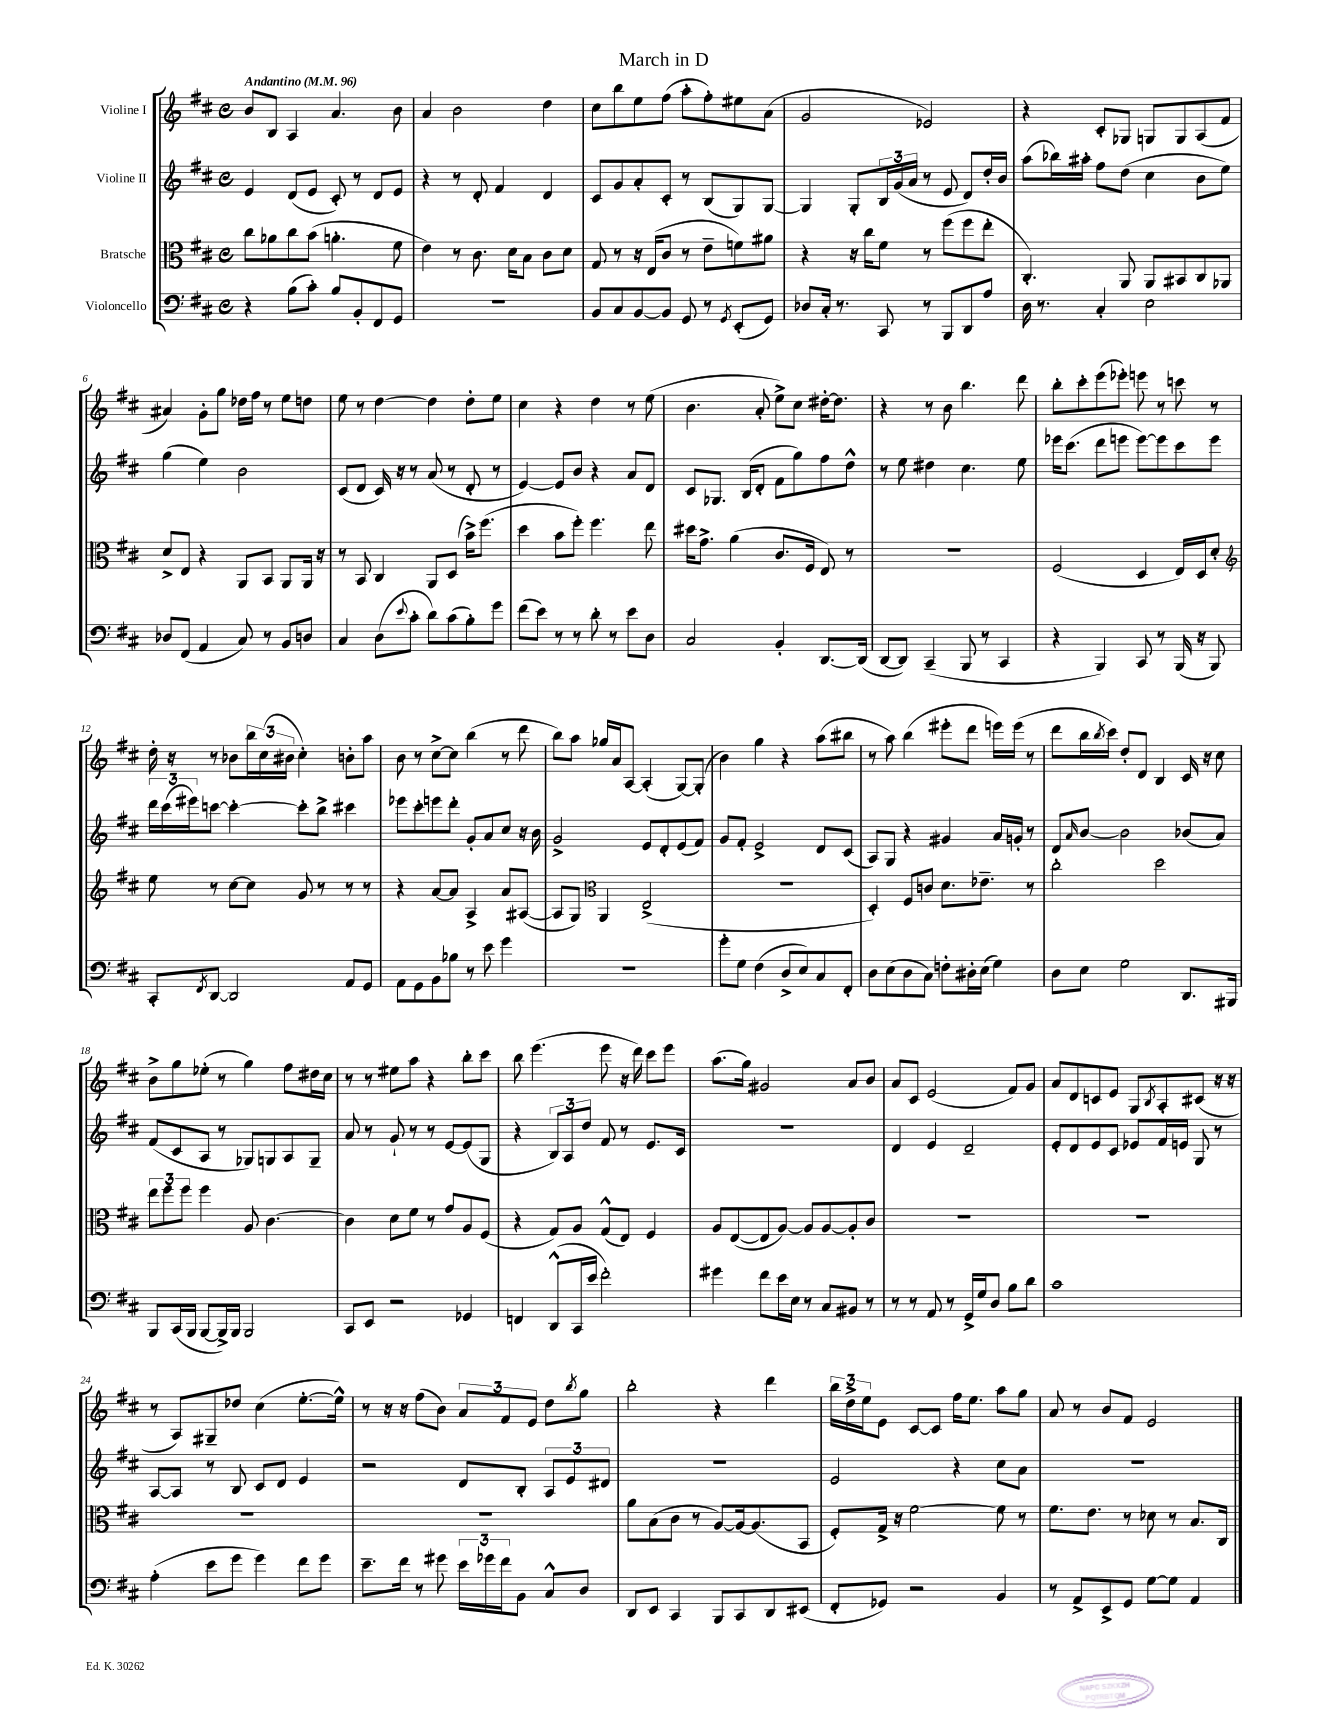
\header { title = "March in D" }
<<
\new StaffGroup <<
\new Staff = "s0" \with { instrumentName = "Violine I" } {
    \clef treble \key d \major \defaultTimeSignature \time 4/4 \tempo "Andantino" 4 = 96
    b'8 b8 a4 a'4. b'8 |
    a'4 b'2 d''4 |
    cis''8 b''8 e''8 fis''8( a''8-. fis''8-.) eis''8 a'8( |
    g'2 ees'2) |
    r4 cis'8-. ges8 g8 g8 a8( fis'8 |
    ais'4) g'8-. g''8 des''16 fis''16 r8 e''8 d''8 |
    e''8 r8 d''4~ d''4 d''8-. e''8 |
    cis''4 r4 d''4 r8 e''8( |
    b'4. a'8-. e''8->) cis''8 dis''16~-. dis''8. |
    r4 r8 b'8 b''4. d'''8 |
    b''8-. cis'''8-. e'''8( ees'''8-.) e'''8 r8 c'''8 r8 |
    d''16-. r16 r8 bes'8 \tuplet 3/2 { b''16 cis''16( bis'16 } cis''4-.) b'8-. a''8 |
    b'8 r8 cis''8~-> cis''8 b''4( r8 d'''8 |
    b''8) a''8 ges''16 a'16 a8~ a4-.( g8~) g8-.( |
    b'4) g''4 r4 a''8( bis''8 |
    r8 a''8) b''4( eis'''8-. d'''8 e'''16) e'''16( r8 |
    d'''8 b''16 \acciaccatura { b''8 } cis'''16) d''8-. d'8 b4 cis'16 r16 cis''8 |
    b'8-> g''8 ees''8-.( r8 g''4) fis''8 dis''16 cis''16 |
    r8 r8 eis''8 a''8 r4 b''8-. cis'''8 |
    b''8 e'''4.( e'''8 r16 d'''16) cis'''8 e'''8 |
    a''8.( g''16) gis'2 a'8 b'8 |
    a'8 cis'8 e'2( fis'8) g'8 |
    a'8 d'8 c'8 e'8 g8 \acciaccatura { b8 } a8-. cis'8( r16 r16 |
    r8 a8) gis8-- des''8 cis''4( e''8.~-. e''16-^) |
    r8 r16 r16 fis''8( b'8) \tuplet 3/2 { a'8 fis'8 e'8 } d''8 \acciaccatura { b''8 } g''8 |
    b''2-. r4 d'''4 |
    \tuplet 3/2 { b''16 d''16-> e''16 } e'8 cis'8~ cis'8 fis''16 e''8. a''8 g''8 |
    a'8 r8 b'8 fis'8 e'2 \bar "|." |
}
\new Staff = "s1" \with { instrumentName = "Violine II" } {
    \clef treble \key d \major \defaultTimeSignature \time 4/4
    e'4 d'8( e'8 cis'8-.) r8 d'8 e'8 |
    r4 r8 d'8-. fis'4 d'4 |
    cis'8 g'8 a'8-. cis'8-. r8 b8( g8) g8~ |
    g4 g8-. \tuplet 3/2 { b16 g'16( a'16 } r8 e'8 d'8) d''16-. b'16 |
    a''8( bes''16) ais''16-. fis''8 d''8( cis''4 b'8 e''8) |
    g''4( e''4) b'2 |
    cis'8( d'8 cis'16) r16 r8 a'8( r8 d'8-. r8 |
    e'4~) e'8 b'8 r4 a'8 d'8 |
    cis'8 ges8. b16( d'8-. fis'8 g''8) fis''8 d''8-^ |
    r8 e''8 dis''4 cis''4. e''8 |
    ees'''16 cis'''8.( d'''8 e'''8 e'''8~) e'''8 cis'''8 e'''8 |
    \tuplet 3/2 { d'''16 cis'''16( eis'''16) } c'''8~ c'''4~-. c'''8-. b''8-> cis'''4 |
    ees'''8 cis'''8-. e'''8 d'''8-. g'8-. a'8 cis''8 r16 b'16 |
    g'2-> e'8 d'8-. e'8( fis'8) |
    g'8 fis'8-. e'2-> d'8 cis'8( |
    a8) g8 r4 gis'4 a'16 g'16-. r8 |
    d'8 \grace { a'16 } b'8~ b'2 bes'8( a'8) |
    fis'8( cis'8 a8 r8 ges8) g8 a8 g8-- |
    a'8 r8 g'8-! r8 r8 e'8~ e'8( g8 |
    r4 \tuplet 3/2 { b8) a8 d''8 } fis'8 r8 e'8. cis'16 |
    R1 |
    d'4 e'4 d'2-- |
    e'8-. d'8 e'8 cis'8 ees'8 fis'16 e'16 g8 r8 |
    a8~ a8 r8 b8 cis'8 d'8 e'4 |
    r2 d'8 b8-. \tuplet 3/2 { a8 e'8 dis'8 } |
    r1 |
    e'2 r4 cis''8 a'8 |
    R1 \bar "|." |
}
\new Staff = "s2" \with { instrumentName = "Bratsche" } {
    \clef alto \key d \major \defaultTimeSignature \time 4/4
    cis''8 aes'8 cis''8 b'8( a'4.-. fis'8 |
    e'4) r8 cis'8. d'16 b8 cis'8 d'8 |
    g8 r8 r16 e16( cis'8 r8 e'8-- f'8) ais'8 |
    r4 r16 cis''16 fis'8 r8 fis''8( fis''8 e''8-. |
    cis4.-.) a,8 a,8 bis,8 cis8 aes,8 |
    d'8-> e8 r4 a,8 b,8 a,8 a,16 r16 |
    r8 b,8 cis4 a,8 d8( b'16->) fis''8.( |
    d''4 b'8 fis''8-.) fis''4. e''8 |
    dis''16 g'8.-> a'4( cis'8. fis16 e8) r8 |
    R1 |
    fis2( d4 e16) d16 d'8-. |
    \clef treble e''8 r8 cis''8~ cis''8 g'8 r8 r8 r8 |
    r4 a'8~ a'8 a4-> a'8 ais8~( |
    ais8 g8) \clef alto a,4 e2->( |
    R1 |
    d4-.) fis8 c'8 d'8. ees'8.-- r8 |
    cis''2-. d''2 |
    \tuplet 3/2 { e''8 fis''8 fis''8 } fis''4 a8 cis'4.~ |
    cis'4 d'8 fis'8 r8 g'8 a8 fis8( |
    r4 g8) a8 g8-^( e8) fis4 |
    a8 e8~( e8 a8~) a8 a8~ a8-. cis'8 |
    R1 |
    R1 |
    R1 |
    R1 |
    a'8 b8( cis'8 r8 a8~) a16~ a8.( b,8 |
    fis8-.) g16-> r16 fis'2~ fis'8 r8 |
    fis'8. e'8. r8 des'8 r8 b8. cis16 \bar "|." |
}
\new Staff = "s3" \with { instrumentName = "Violoncello" } {
    \clef bass \key d \major \defaultTimeSignature \time 4/4
    r4 b8( cis'8-.) b8 b,8-. fis,8 g,8 |
    R1 |
    b,8 cis8 b,8~ b,8 g,8 r8 \acciaccatura { g,8 } e,8-.( g,8) |
    des8 cis16-. r8. cis,8 r8 b,,8 d,8 a8 |
    d16 r8. cis4-. e2 |
    des8 fis,8( a,4 cis8) r8 b,8 d8 |
    cis4 d8( \appoggiatura { e'8 } cis'8-. d'8) cis'8( b8-.) g'8 |
    fis'8( e'8) r8 r8 d'8-. r8 e'8 d8 |
    cis2 b,4-. d,8.~ d,16( |
    d,8~ d,8) cis,4--( b,,8 r8 cis,4 |
    r4 b,,4) cis,8 r8 b,,16( r16 b,,8) |
    cis,8-. \acciaccatura { fis,8 } d,8~ d,2 a,8 g,8 |
    a,8 g,8 b,8 bes8 r8 e'8 g'4 |
    R1 |
    g'8-. g8 fis4( d8-> e8) cis8 fis,8-. |
    d8 e8( d8 cis8) f8-. dis16-. e16( g4) |
    d8 e8 g2 d,8. bis,,16 |
    b,,8 cis,16( b,,16 b,,8~ b,,16->) b,,16 b,,2 |
    cis,8 e,8 r2 ges,4 |
    f,4 d,8-^( cis,16 e'16 fis'2-.) |
    gis'4 fis'8 e'16 e16 r8 cis8 bis,8 r8 |
    r8 r8 a,8 r8 g,16-> g16 d8 b8 d'8 |
    cis'1 |
    a4-.( e'8 g'8 g'4) fis'8 g'8 |
    e'8.-- fis'16 r8 gis'8 \tuplet 3/2 { e'16 ges'16 fis'16 } b,8 cis8-^ d8 |
    d,8 e,8 cis,4 b,,8 cis,8 d,8 eis,8( |
    fis,8-. ges,8) r2 b,4 |
    r8 a,8-> e,8-> g,8 g8~ g8 a,4 \bar "|." |
}
>>
>>
